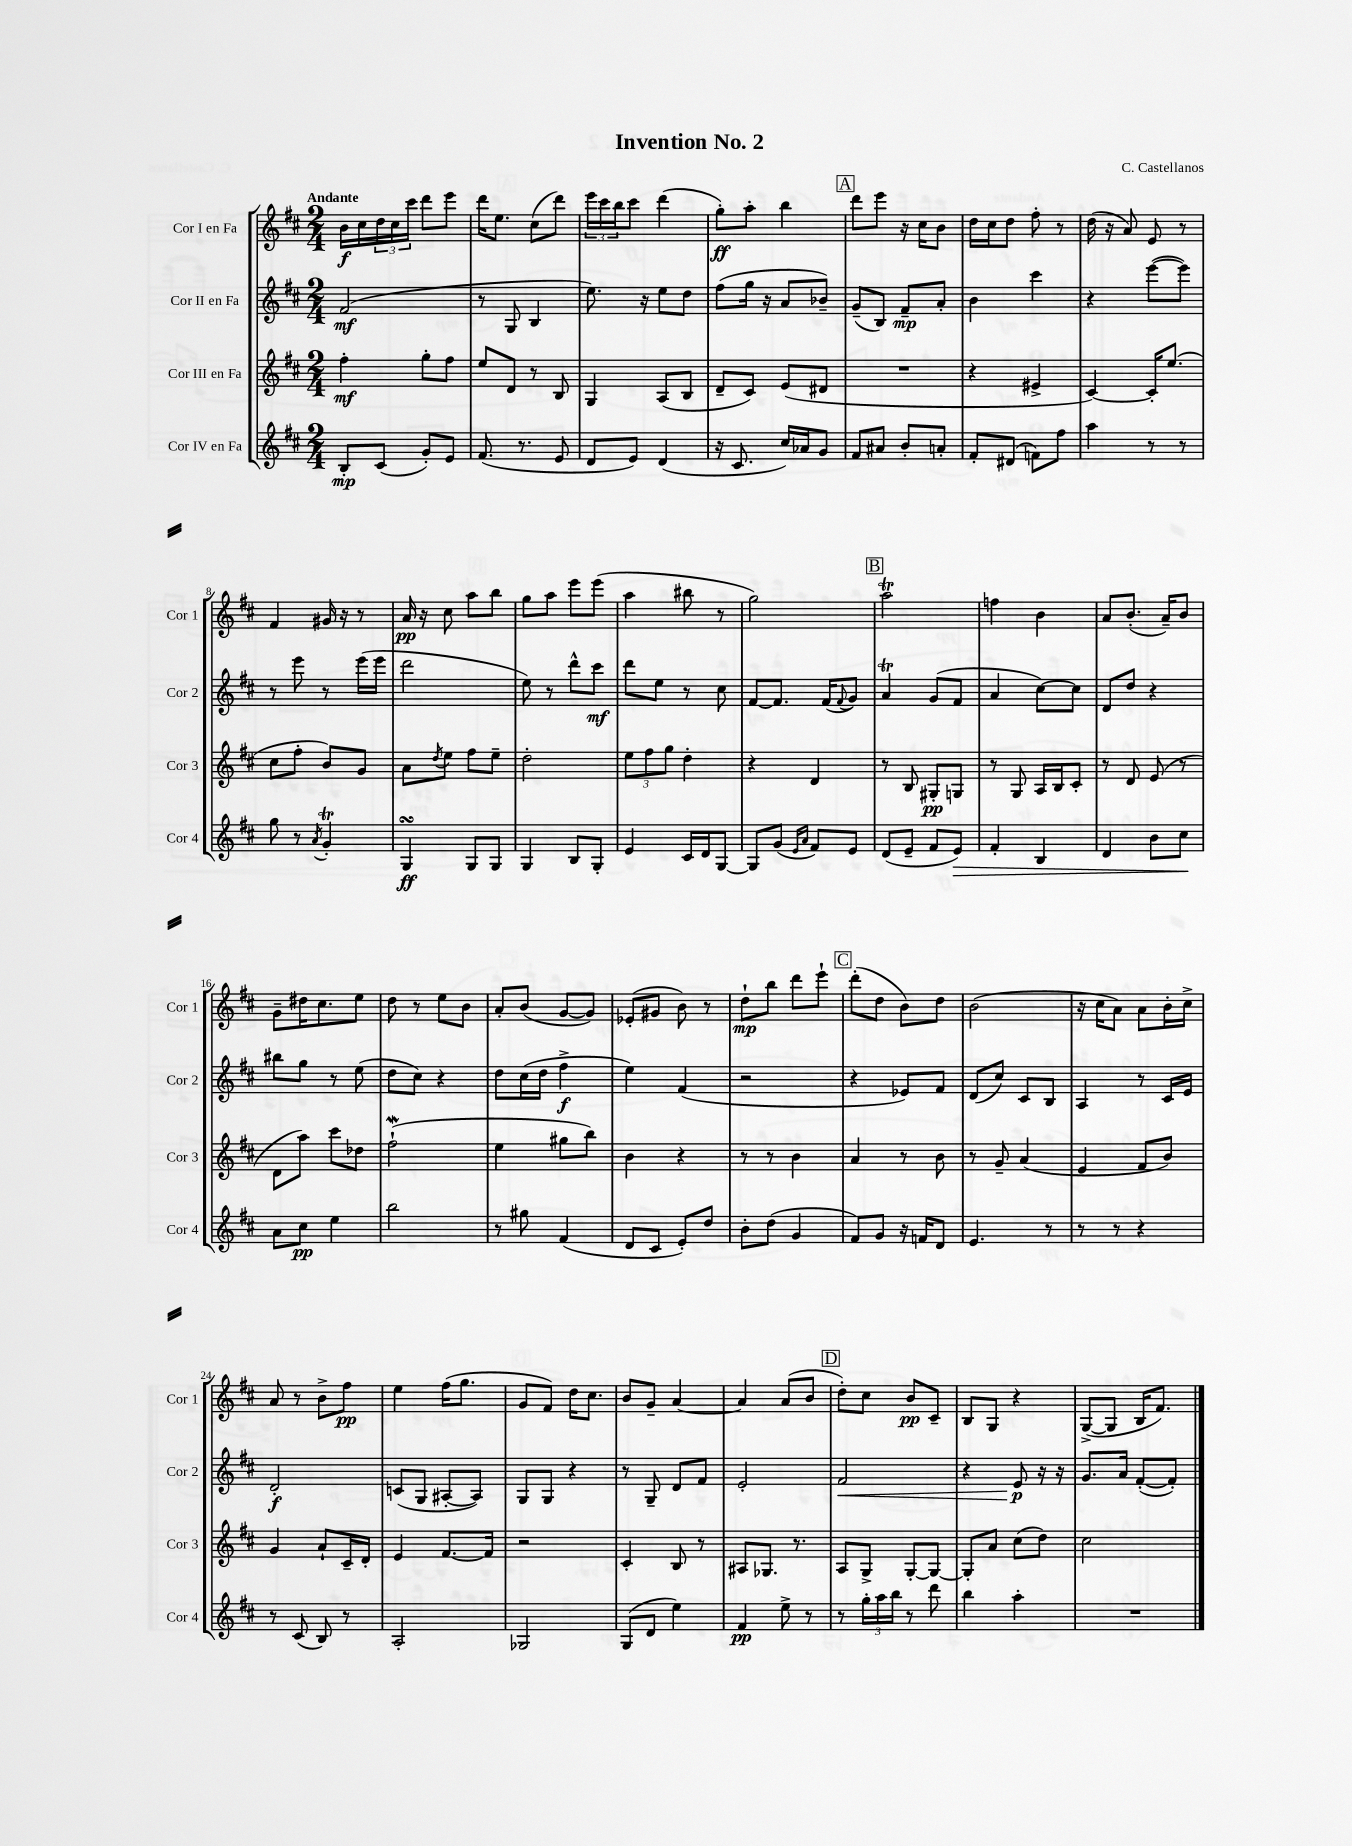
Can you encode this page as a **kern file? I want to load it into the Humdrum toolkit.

**kern	**dynam	**kern	**dynam	**kern	**dynam	**kern	**dynam
*part4	*part4	*part3	*part3	*part2	*part2	*part1	*part1
*staff4	*staff4	*staff3	*staff3	*staff2	*staff2	*staff1	*staff1
*I"Cor IV en Fa	*	*I"Cor III en Fa	*	*I"Cor II en Fa	*	*I"Cor I en Fa	*
*I'Cor 4	*	*I'Cor 3	*	*I'Cor 2	*	*I'Cor 1	*
*clefG2	*	*clefG2	*	*clefG2	*	*clefG2	*
*k[f#c#]	*	*k[f#c#]	*	*k[f#c#]	*	*k[f#c#]	*
*M2/4	*	*M2/4	*	*M2/4	*	*M2/4	*
=1	=1	=1	=1	=1	=1	=1	=1
!	!	!	!	!	!	!LO:TX:a:B:t=Andante	!
8B'/L	mp	4ff#'\	mf	(2f#/	mf	16b\LL	f
.	.	.	.	.	.	16cc#\	.
(8c#/J	.	.	.	.	.	24dd\	.
.	.	.	.	.	.	24cc#\	.
.	.	.	.	.	.	24ccc#\JJ	.
8g'/L)	.	8gg'\L	.	.	.	8ddd\L	.
8e/J	.	8ff#\J	.	.	.	8eee\J	.
=2	=2	=2	=2	=2	=2	=2	=2
(8.f#/	.	8ee/L	.	8r	.	16ddd\KL	.
.	.	.	.	.	.	8.ee\J	.
.	.	8d/J	.	8G/	.	.	.
8.r	.	.	.	.	.	.	.
.	.	8r	.	4B/	.	(8cc#\L	.
8e/	.	8B/	.	.	.	8ddd\J)	.
=3	=3	=3	=3	=3	=3	=3	=3
8d/L	.	4G/	.	8.ee\)	.	24eee\LL	.
.	.	.	.	.	.	24ccc#\	.
.	.	.	.	.	.	24bb\J	.
8e/J)	.	.	.	.	.	8ccc#\J	.
.	.	.	.	16r	.	.	.
(4d/	.	(8A/L	.	8ee\L	.	(4ddd\	.
.	.	8B/J	.	8dd\J	.	.	.
=4	=4	=4	=4	=4	=4	=4	=4
16r	.	8d~/L	.	(8ff#\L	.	8gg'\L)	ff
8.c#/	.	.	.	.	.	.	.
.	.	8c#/J)	.	16gg\Jk	.	8aa'\J	.
.	.	.	.	16r	.	.	.
16cc#/LL)	.	(8e/L	.	8a/L	.	4bb\	.
16a-X/J	.	.	.	.	.	.	.
8g/J	.	8d#X/J	.	8b-X~/J)	.	.	.
!!LO:REH:place=s1:t=A
=5	=5	=5	=5	=5	=5	=5	=5
8f#/L	.	2r	.	(8g~/L	.	8ddd\L	.
8a#X/J	.	.	.	8B/J)	.	8eee\J	.
8b'/L	.	.	.	8f#~/L	mp	16r	.
.	.	.	.	.	.	16cc#\KL	.
8an'/J	.	.	.	8a'/J	.	8b\J	.
=6	=6	=6	=6	=6	=6	=6	=6
8f#'/L	.	4r	.	4b\	.	16dd\LL	.
.	.	.	.	.	.	16cc#\J	.
(8d#X/J	.	.	.	.	.	8dd\J	.
8fn\L)	.	4e#X^/	.	4ccc#\	.	8ff#'\	.
8ff#\J	.	.	.	.	.	8r	.
=7	=7	=7	=7	=7	=7	=7	=7
4aa\	.	[4c#/)	.	4r	.	(16dd\	.
.	.	.	.	.	.	16r	.
.	.	.	.	.	.	8a/)	.
8r	.	16c#'/KL]	.	([8eee\L	.	8e/	.
.	.	(8.ee/J	.	.	.	.	.
8r	.	.	.	8eee\J])	.	8r	.
!!LO:LB:g=z
=8	=8	=8	=8	=8	=8	=8	=8
8gg\	.	8cc#\L	.	8r	.	4f#/	.
8r	.	8ff#'\J	.	8eee\	.	.	.
8qa/	.	.	.	.	.	.	.
4gT'/	.	8b/L)	.	8r	.	16g#X/	.
.	.	.	.	.	.	16r	.
.	.	8g/J	.	(16eee\LL	.	8r	.
.	.	.	.	16eee\JJ	.	.	.
=9	=9	=9	=9	=9	=9	=9	=9
4GsSSs/	ff	8a\L	.	2ddd\	.	16a/	pp
.	.	.	.	.	.	16r	.
.	.	8qdd/	.	.	.	.	.
.	.	8ee\J	.	.	.	8cc#\	.
8G/L	.	8ff#\L	.	.	.	8aa\L	.
8G/J	.	8ee~\J	.	.	.	8bb\J	.
=10	=10	=10	=10	=10	=10	=10	=10
4G/	.	2dd'\	.	8ee\)	.	8gg\L	.
.	.	.	.	8r	.	8aa\J	.
8B/L	.	.	.	8ddd^^\L	.	8eee\L	.
8G'/J	.	.	.	8ccc#\J	mf	(8eee\J	.
=11	=11	=11	=11	=11	=11	=11	=11
4e/	.	12ee\L	.	8ddd\L	.	4aa\	.
.	.	12ff#\	.	.	.	.	.
.	.	.	.	8ee\J	.	.	.
.	.	12gg\J	.	.	.	.	.
16c#/LL	.	4dd'\	.	8r	.	8bb#X\	.
16d/J	.	.	.	.	.	.	.
[8G/J	.	.	.	8cc#\	.	8r	.
=12	=12	=12	=12	=12	=12	=12	=12
8G/L]	.	4r	.	[8f#/L	.	2gg\)	.
(8g/J	.	.	.	8.f#/J]	.	.	.
16qqe/LL	.	.	.	.	.	.	.
16qqa/JJ	.	.	.	.	.	.	.
8f#/L)	.	4d/	.	.	.	.	.
.	.	.	.	(16f#/KL	.	.	.
.	.	.	.	8qqf#/	.	.	.
8e/J	.	.	.	8g/J)	.	.	.
!!LO:REH:place=s1:t=B
=13	=13	=13	=13	=13	=13	=13	=13
(8d/L	.	8r	.	4aT/	.	2aaT\	.
8e~/J	.	8B/	.	.	.	.	.
8f#/L	.	8G#X'/L	pp	(8g/L	.	.	.
!	!LO:HP:b	!	!	!	!	!	!
8e/J)	>	8Gn/J	.	8f#/J	.	.	.
=14	=14	=14	=14	=14	=14	=14	=14
4f#'/	.	8r	.	4a/	.	4ffn\	.
.	.	8G/	.	.	.	.	.
4B/	.	16A/LL	.	[8cc#\L)	.	4b\	.
.	.	16B/J	.	.	.	.	.
.	.	8c#'/J	.	8cc#\J]	.	.	.
=15	=15	=15	=15	=15	=15	=15	=15
4d/	.	8r	.	8d/L	.	8a/L	.
.	.	8d/	.	8dd/J	.	(8.b'/J	.
8b\L	.	(8e/	.	4r	.	.	.
.	.	.	.	.	.	16a~/KL)	.
8cc#\J	.	8r	.	.	.	8b/J	.
.	]	.	.	.	.	.	.
!!LO:LB:g=z
=16	=16	=16	=16	=16	=16	=16	=16
8a\L	.	8d\L	.	8bb#X\L	.	8g~\L	.
8cc#\J	pp	8aa\J)	.	8gg\J	.	16dd#X\K	.
.	.	.	.	.	.	8.cc#\	.
4ee\	.	8ccc#\L	.	8r	.	.	.
.	.	8dd-X\J	.	(8ee\	.	8ee\J	.
=17	=17	=17	=17	=17	=17	=17	=17
2bb\	.	(2ff#W`\	.	8dd\L	.	8dd\	.
.	.	.	.	8cc#\J)	.	8r	.
.	.	.	.	4r	.	8ee\L	.
.	.	.	.	.	.	8b\J	.
=18	=18	=18	=18	=18	=18	=18	=18
8r	.	4ee\	.	8dd\L	.	8a'/L	.
8gg#X\	.	.	.	(16cc#\L	.	(8b/J	.
.	.	.	.	16dd\JJ	.	.	.
(4f#/	.	8gg#X\L	.	4ff#^\	f	[8g/L	.
.	.	8bb\J)	.	.	.	8g/J])	.
=19	=19	=19	=19	=19	=19	=19	=19
8d/L	.	4b\	.	4ee\)	.	(8e-X'/L	.
8c#/J	.	.	.	.	.	8g#X/J	.
8e'/L)	.	4r	.	(4f#/	.	8b\)	.
8dd/J	.	.	.	.	.	8r	.
=20	=20	=20	=20	=20	=20	=20	=20
8b'\L	.	8r	.	2r	.	8dd`\L	mp
(8dd\J	.	8r	.	.	.	8bb\J	.
4g/	.	4b\	.	.	.	8ddd\L	.
.	.	.	.	.	.	8eee`\J	.
!!LO:REH:place=s1:t=C
=21	=21	=21	=21	=21	=21	=21	=21
8f#/L)	.	4a/	.	4r	.	(8ddd'\L	.
8g/J	.	.	.	.	.	8dd\J	.
16r	.	8r	.	8e-X/L)	.	8b\L)	.
16fn/KL	.	.	.	.	.	.	.
8d/J	.	8b\	.	8f#/J	.	8dd\J	.
=22	=22	=22	=22	=22	=22	=22	=22
4.e/	.	8r	.	(8d/L	.	(2b\	.
.	.	8g~/	.	8cc#/J)	.	.	.
.	.	(4a/	.	8c#/L	.	.	.
8r	.	.	.	8B/J	.	.	.
=23	=23	=23	=23	=23	=23	=23	=23
8r	.	4e/	.	4A/	.	16r	.
.	.	.	.	.	.	16cc#\KL	.
8r	.	.	.	.	.	8a\J)	.
4r	.	8f#/L	.	8r	.	8a\L	.
.	.	8b/J)	.	16c#/LL	.	16b'\L	.
.	.	.	.	16e/JJ	.	16cc#^\JJ	.
!!LO:LB:g=z
=24	=24	=24	=24	=24	=24	=24	=24
8r	.	4g/	.	2d'/	f	8a/	.
(8c#/	.	.	.	.	.	8r	.
8B/)	.	8a`/L	.	.	.	8b^\L	.
8r	.	16c#~/L	.	.	.	8ff#\J	pp
.	.	16d'/JJ	.	.	.	.	.
=25	=25	=25	=25	=25	=25	=25	=25
2A'/	.	4e/	.	(8cn/L	.	4ee\	.
.	.	.	.	8G/J	.	.	.
.	.	[8.f#/L	.	[8A#X'/L	.	(16ff#\KL	.
.	.	.	.	.	.	8.gg\J	.
.	.	.	.	8A#/J])	.	.	.
.	.	16f#/Jk]	.	.	.	.	.
=26	=26	=26	=26	=26	=26	=26	=26
2G-X/	.	2r	.	8G/L	.	8g/L	.
.	.	.	.	8G/J	.	8f#/J)	.
.	.	.	.	4r	.	16dd\KL	.
.	.	.	.	.	.	8.cc#\J	.
=27	=27	=27	=27	=27	=27	=27	=27
(8G/L	.	4c#'/	.	8r	.	8b/L	.
8d/J	.	.	.	8G~/	.	8g~/J	.
4ee\)	.	8B/	.	8d/L	.	[4a/	.
.	.	8r	.	8f#/J	.	.	.
=28	=28	=28	=28	=28	=28	=28	=28
4f#/	pp	8A#X/L	.	2e'/	.	4a/]	.
.	.	8.G-X/J	.	.	.	.	.
8ee^\	.	.	.	.	.	(8a/L	.
.	.	8.r	.	.	.	.	.
8r	.	.	.	.	.	8b/J	.
!!LO:REH:place=s1:t=D
=29	=29	=29	=29	=29	=29	=29	=29
!	!	!	!	!	!LO:HP:b	!	!
8r	.	8A/L	.	2f#/	<	8dd'\L)	.
24gg'\LL	.	8G^/J	.	.	.	8cc#\J	.
24aa\	.	.	.	.	.	.	.
24bb\JJ	.	.	.	.	.	.	.
8r	.	[8G'/L	.	.	.	8b/L	pp
8ddd\	.	8G/J_	.	.	.	8c#~/J	.
=30	=30	=30	=30	=30	=30	=30	=30
4bb\	.	8G'/L]	.	4r	.	8B/L	.
.	.	8a/J	.	.	.	8G/J	.
4aa'\	.	(8cc#\L	.	8e/	p	4r	.
.	.	8dd\J)	.	16r	[	.	.
.	.	.	.	16r	.	.	.
=31	=31	=31	=31	=31	=31	=31	=31
2r	.	2cc#\	.	8.g/L	.	([8G^/L	.
.	.	.	.	.	.	8G/J]	.
.	.	.	.	16a/Jk	.	.	.
.	.	.	.	([8f#'/L	.	16B/KL	.
.	.	.	.	.	.	8.f#/J)	.
.	.	.	.	8f#'/J])	.	.	.
==	==	==	==	==	==	==	==
*-	*-	*-	*-	*-	*-	*-	*-
